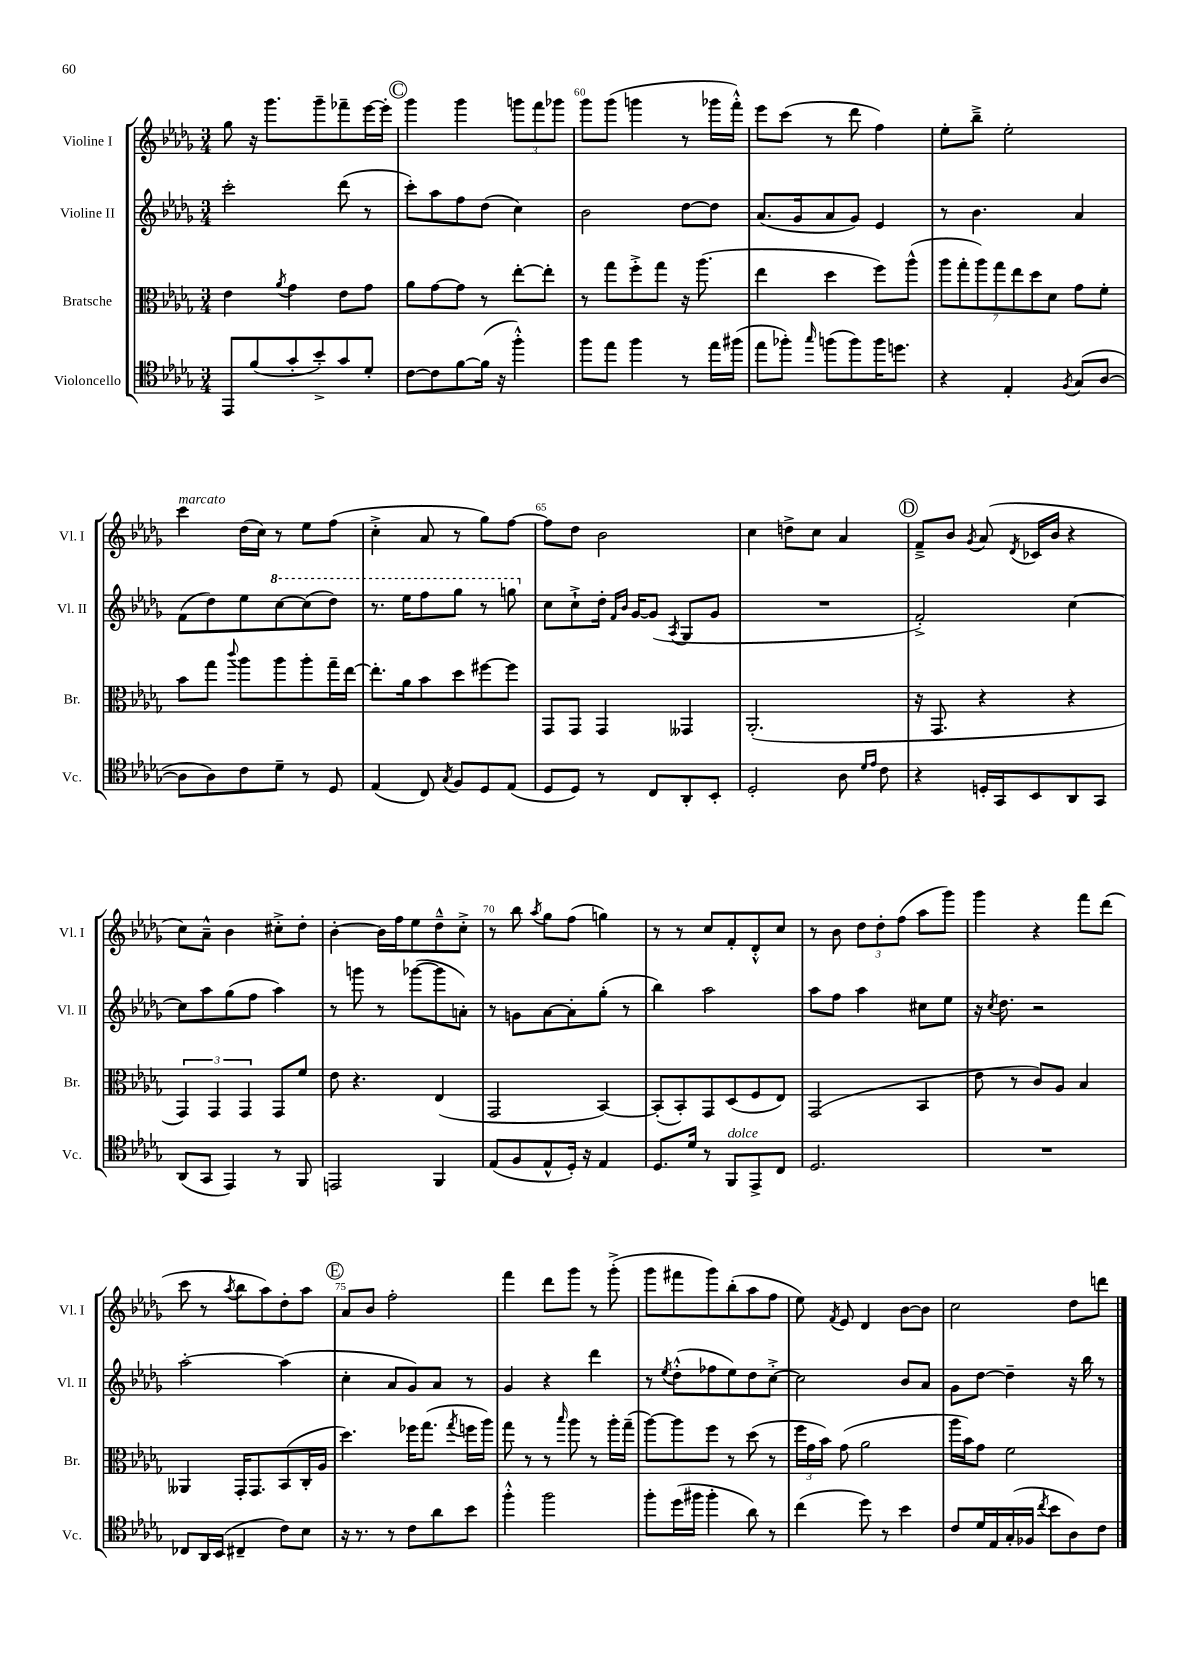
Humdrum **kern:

**kern	**kern	**kern	**kern
*staff4	*staff3	*staff2	*staff1
*clefC4	*clefC3	*clefG2	*clefG2
*k[b-e-a-d-g-]	*k[b-e-a-d-g-]	*k[b-e-a-d-g-]	*k[b-e-a-d-g-]
*M3/4	*M3/4	*M3/4	*M3/4
8EE-	4e-	2ccc'	8gg-
(8f	.	.	16r
.	.	.	8.ggg-
.	8qa-	.	.
8g-'	4g-	.	.
8b-'^)	.	.	8ggg-~
8g-	8e-	(8ddd-	8fff-~
8d-'	8g-	8r	[16eee-
.	.	.	16eee-']
=	=	=	=
[8c	8a-	8ccc')	4ggg-
8c]	[8g-	8aa-	.
[8f	8g-]	8ff	4ggg-
(16f]	8r	(8dd-	.
16r	.	.	.
4ff'^^)	[8ee-'	4cc)	12ggg
.	.	.	12fff
.	8ee-']	.	.
.	.	.	12ggg-
=	=	=	=
8ff	8r	2b-	8ggg-
8ee-	8gg-	.	(8ggg-
4ff	8ff'^	.	4ggg
.	8gg-	.	.
8r	16r	[8dd-	8r
.	(8.aa-	.	.
16ee-	.	8dd-]	16ggg-
(16ff#	.	.	16fff'^^)
=	=	=	=
8ee-	4ee-	(8.a-	8eee-
8ff-')	.	.	(8ccc
.	.	16g-	.
16qqgg-	.	.	.
(8ff	4dd-	8a-	8r
8ff)	.	8g-)	8ddd-
16ff	8ff)	4e-	4ff)
8.dd	.	.	.
.	(8aa-^^	.	.
=	=	=	=
4r	14aa-	8r	8ee-'
.	14gg-'	.	.
.	.	4.b-	8bb-~^
.	14aa-)	.	.
.	14gg-	.	.
4E-'	.	.	2ee-'
.	14ee-	.	.
.	14dd-	.	.
.	14d-	.	.
8qF	.	.	.
(8G-	8g-	4a-	.
[8A-	8f'	.	.
=	=	=	=
8A-]	8b-	(8f	4ccc
8A-)	8gg-	8dd-)	.
.	8qqccc	.	.
8c	8aa-	8ee-	(16dd-
.	.	.	16cc)
8d-~	8aa-	[8ccc	8r
8r	8aa-'	(8ccc]	8ee-
8D-	16gg-~	8ddd-)	(8ff
.	[16ee-	.	.
=	=	=	=
(4E-	8.ee-']	8.r	4cc'^
.	16a-	16eee-	.
8C)	8b-	8fff	8a-
8qG-	.	.	.
8F	8dd-	8ggg-	8r
8D-	[8ff#	8r	8gg-)
(8E-	8ff#]	8ggg	[8ff
=	=	=	=
8D-	8GG-	8cc	8ff]
8D-)	8GG-	8cc`^	8dd-
8r	4GG-	16dd-'	2b-
.	.	16qqf	.
.	.	16qqb-	.
.	.	[16g-	.
8C	.	(8g-]	.
.	.	8qA-	.
8AA-'	4GG--	8G-	.
8BB-'	.	8g-	.
=	=	=	=
2D-'	(2.AA-'	2.r	4cc
.	.	.	8dd^
.	.	.	8cc
8A-	.	.	4a-
16qqd-	.	.	.
16qqe-	.	.	.
8c	.	.	.
=	=	=	=
4r	16r	2f'^)	8f~^
.	8.GG-	.	.
.	.	.	8b-
.	.	.	8qg-
16D'	4r	.	(8a-
16GG-	.	.	.
.	.	.	8qd-
8BB-	.	.	16c-
.	.	.	16b-
8AA-	4r	[4cc	4r
8GG-	.	.	.
=	=	=	=
(8AA-	6GG-)	8cc]	8cc)
8GG-	.	8aa-	8a-~^^
.	6GG-	.	.
4EE-)	.	(8gg-	4b-
.	6GG-	.	.
.	.	8ff	.
8r	8GG-	4aa-)	8cc#'^
8FF	8f	.	8dd-'
=	=	=	=
2EE	8e-	8r	[4b-'
.	4.r	8ggg	.
.	.	8r	16b-]
.	.	.	16ff
.	.	([8ggg-	8ee-
4FF	(4E-	8ggg-]	8dd-~^^
.	.	8a')	8cc'^
=	=	=	=
(8E-	2GG-	8r	8r
8F	.	8g	8bb-
.	.	.	8qaa-
8E-^^	.	[8a-	8gg-
16D-')	.	8a-']	(8ff
16r	.	.	.
4E-	[4BB-)	(8gg-'	4gg)
.	.	8r	.
=	=	=	=
8.D-	(8BB-']	4bb-)	8r
.	8BB-')	.	8r
16d-	.	.	.
8r	8GG-	2aa-	8cc
8FF	(8D-	.	8f'
8EE-^	8F	.	8d-'^^
8C	8E-)	.	8cc
=	=	=	=
2.D-	(2GG-	8aa-	8r
.	.	8ff	8b-
.	.	4aa-	12dd-
.	.	.	12dd-'
.	.	.	(12ff
.	4BB-	8cc#	8aa-
.	.	8ee-	8ggg-)
=	=	=	=
2.r	8e-	16r	4ggg-
.	.	8qcc	.
.	.	8.dd-	.
.	8r	.	.
.	8c)	2r	4r
.	8A-	.	.
.	4B-	.	8fff
.	.	.	(8ddd-
=	=	=	=
8C-	4AA--	[2aa-'	8ccc
16AA-	.	.	8r
(16BB-	.	.	.
.	.	.	8qaa-
4C#~	16GG-'	.	8bb-
.	8.GG-	.	.
.	.	.	8aa-)
8c)	(8BB-	(4aa-]	8dd-'
8B-	16C'	.	8aa-
.	16A-	.	.
=	=	=	=
16r	4.dd-)	4cc'	8a-
8.r	.	.	.
.	.	.	8b-
8r	.	8a-	2ff'
8c	16ff-	8g-)	.
.	(8.gg-	.	.
8a-	.	8a-	.
.	8qgg-	.	.
8b-	16ff	8r	.
.	16aa-)	.	.
=	=	=	=
4ff'^^	8gg-	4g-	4fff
.	8r	.	.
2ff	8r	4r	8ddd-
.	16qqbb-	.	.
.	8aa-	.	8ggg-
.	8r	4ddd-	8r
.	16aa-'	.	(8ggg-'^
.	(16gg-~	.	.
=	=	=	=
8ff'	[8aa-)	8r	8ggg-
.	.	8qee-	.
(16dd-	8aa-]	(8dd-'^^	8fff#
16ff#	.	.	.
4ff#'	8ff	8ff-	8ggg-)
.	8r	8ee-)	(8bb-'
8a-)	(8dd-	8dd-	8aa-
8r	8r	[8cc'^	8ff
=	=	=	=
(4cc	24ff	2cc]	8ee-)
.	24g-	.	.
.	24b-)	.	.
.	.	.	8qf
.	(8g-	.	8e-
8dd-)	2a-	.	4d-
8r	.	.	.
4b-	.	8b-	[8b-
.	.	8a-	8b-]
=	=	=	=
8c	16aa-	8g-	2cc
.	16b-)	.	.
16d-	8g-	[8dd-	.
16E-	.	.	.
(16G-'	2f	4dd-~]	.
16F-	.	.	.
8qcc	.	.	.
8b-	.	.	.
8A-)	.	16r	8dd-
.	.	16bb-	.
8c	.	8r	8ddd
==	==	==	==
*-	*-	*-	*-
